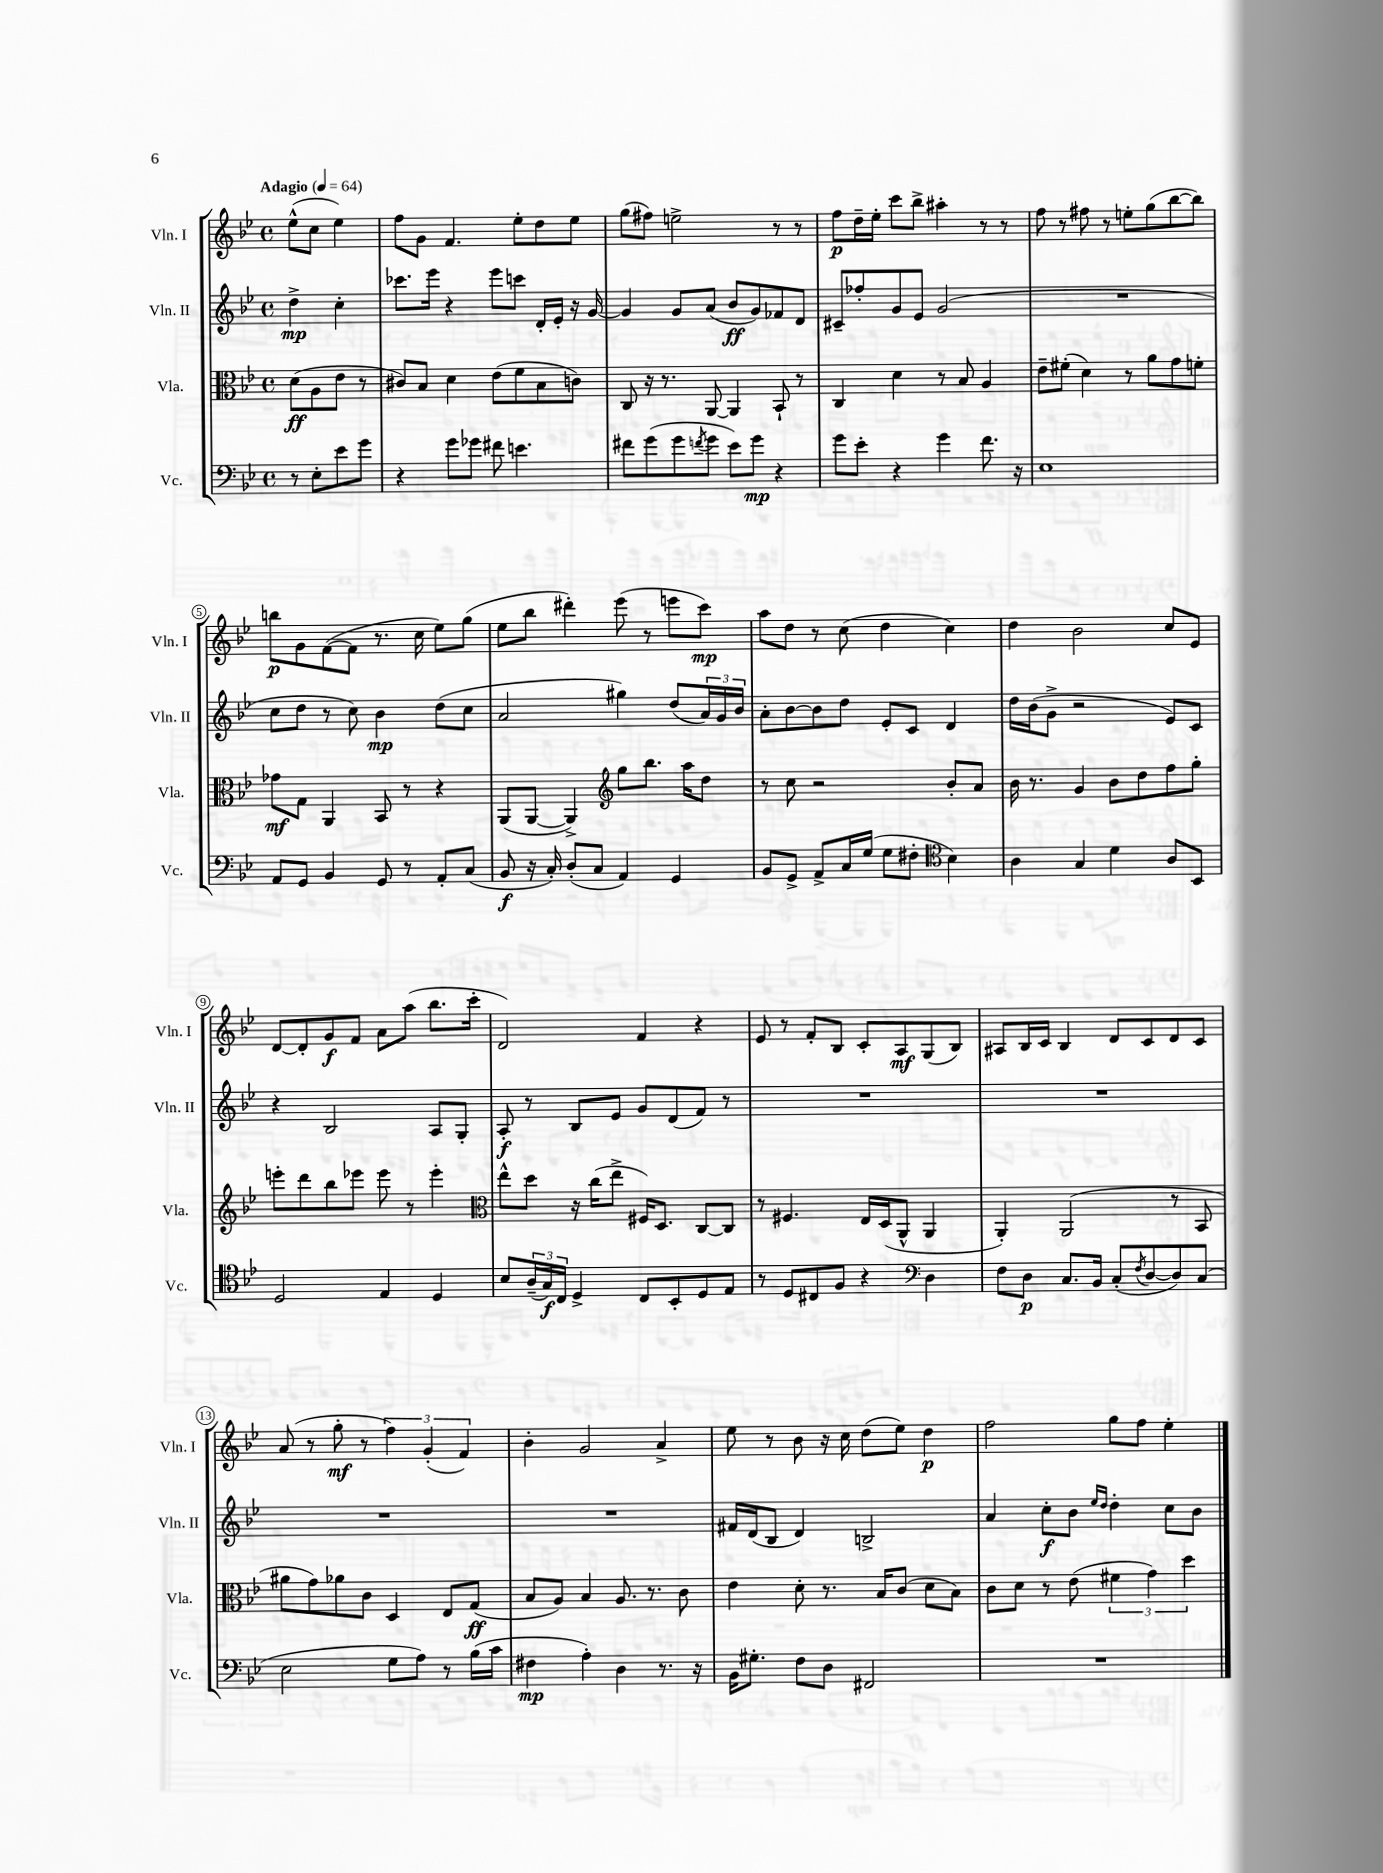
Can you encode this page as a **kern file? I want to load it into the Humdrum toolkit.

**kern	**dynam	**kern	**dynam	**kern	**dynam	**kern	**dynam
*part4	*part4	*part3	*part3	*part2	*part2	*part1	*part1
*staff4	*staff4	*staff3	*staff3	*staff2	*staff2	*staff1	*staff1
*I"Vc.	*	*I"Vla.	*	*I"Vln. II	*	*I"Vln. I	*
*I'Vc.	*	*I'Vla.	*	*I'Vln. II	*	*I'Vln. I	*
*clefF4	*	*clefC3	*	*clefG2	*	*clefG2	*
*k[b-e-]	*	*k[b-e-]	*	*k[b-e-]	*	*k[b-e-]	*
*M4/4	*	*M4/4	*	*M4/4	*	*M4/4	*
*met(c)	*	*met(c)	*	*met(c)	*	*met(c)	*
*MM64	*	*MM64	*	*MM64	*	*MM64	*
=	=	=	=	=	=	=	=
!	!	!	!	!	!	!LO:TX:a:B:t=Adagio	!
8r	.	(8d\L	ff	4dd^\	mp	(8ee-^^\L	.
8E-'\L	.	8A\	.	.	.	8cc\J	.
8e-\	.	8e-\J	.	4cc'\	.	4ee-\)	.
8g\J	.	8r	.	.	.	.	.
=1	=1	=1	=1	=1	=1	=1	=1
4r	.	8c#X/L)	.	8.ccc-X\L	.	8ff\L	.
.	.	8B-/J	.	.	.	8g\J	.
.	.	.	.	16eee-\Jk	.	.	.
8g\L	.	4d\	.	4r	.	4.f/	.
8g-X\J	.	.	.	.	.	.	.
8f#X\	.	(8e-\L	.	8eee-\L	.	.	.
4.en\	.	8f\	.	8cccn\J	.	8ee-'\L	.
.	.	8B-\	.	16d'/LL	.	8dd\	.
.	.	.	.	16e-'/JJ	.	.	.
.	.	8cn\J)	.	16r	.	8ee-\J	.
.	.	.	.	[16g/	.	.	.
=2	=2	=2	=2	=2	=2	=2	=2
8f#X\L	.	8C/	.	4g/]	.	(8gg\L	.
(8g\	.	16r	.	.	.	8ff#X\J)	.
.	.	8.r	.	.	.	.	.
8g\	.	.	.	8g/L	.	2een^\	.
8qfn/	.	.	.	.	.	.	.
8g\J	.	[8AA/	.	(8a/J	.	.	.
8e-\L)	.	4AA/]	.	8b-/L	ff	.	.
8g\J	mp	.	.	8g/)	.	.	.
4r	.	8BB-`/	.	8f-X/	.	8r	.
.	.	8r	.	8d/J	.	8r	.
=3	=3	=3	=3	=3	=3	=3	=3
8g\L	.	4C/	.	8c#X~/L	.	8ff\L	p
8e-'\J	.	.	.	8ff-X'/	.	16dd~\L	.
.	.	.	.	.	.	16ee-'\JJ	.
4r	.	4d\	.	8g/	.	8ccc\L	.
.	.	.	.	8e-/J	.	8bb-^\J	.
4g\	.	8r	.	(2g/	.	4aa#X'\	.
.	.	8B-/	.	.	.	.	.
8.f\	.	4A/	.	.	.	8r	.
.	.	.	.	.	.	8r	.
16r	.	.	.	.	.	.	.
=4	=4	=4	=4	=4	=4	=4	=4
1E-	.	8e-~\L	.	1r	.	8ff\	.
.	.	(8f#X'\J	.	.	.	8r	.
.	.	4d\)	.	.	.	8ff#X\	.
.	.	.	.	.	.	8r	.
.	.	8r	.	.	.	8een'\L	.
.	.	8a\L	.	.	.	(8gg\	.
.	.	8g\	.	.	.	[8bb-\	.
.	.	8fn'\J	.	.	.	8bb-\J])	.
!!LO:LB:g=z
=5	=5	=5	=5	=5	=5	=5	=5
8AA/L	.	8g-X\L	mf	8cc\L	.	8bbn\L	p
8GG/J	.	8G\J	.	8dd\J	.	8g\	.
4BB-/	.	4AA/	.	8r	.	([8f\	.
.	.	.	.	8cc\)	.	8f\J]	.
8GG/	.	8BB-/	.	4b-\	mp	8.r	.
8r	.	8r	.	.	.	.	.
.	.	.	.	.	.	16cc\	.
8AA'/L	.	4r	.	(8dd\L	.	8ee-\L)	.
(8C/J	.	.	.	8cc\J	.	(8gg\J	.
=6	=6	=6	=6	=6	=6	=6	=6
8BB-/	f	(8AA/L	.	2a/	.	8ee-\L	.
16r	.	[8AA/J	.	.	.	8bb-\J	.
16C'/)	.	.	.	.	.	.	.
(8D'/L	.	4AA^/])	.	.	.	4ddd#X'\)	.
8C/J	.	.	.	.	.	.	.
*	*	*clefG2	*	*	*	*	*
4AA/)	.	8gg\L	.	4gg#X\)	.	(8eee-\	.
.	.	8.bb-\J	.	.	.	8r	.
4GG/	.	.	.	(8dd/L	.	8eeen\L	.
.	.	16aa\KL	.	.	.	.	.
.	.	8dd\J	.	24a/L)	.	8ccc\J)	mp
.	.	.	.	24g/	.	.	.
.	.	.	.	24b-/JJ	.	.	.
=7	=7	=7	=7	=7	=7	=7	=7
8BB-/L	.	8r	.	8a'\L	.	8aa\L	.
8GG^/J	.	8cc\	.	[8b-\	.	8dd\J	.
8AA^/L	.	2r	.	8b-\]	.	8r	.
16C/L	.	.	.	8dd\J	.	(8cc\	.
(16G/JJ	.	.	.	.	.	.	.
8G\L	.	.	.	8e-'/L	.	4dd\	.
8F#X'\J	.	.	.	8c/J	.	.	.
*clefC4	*	*	*	*	*	*	*
4B-\)	.	8b-'/L	.	4d/	.	4cc\)	.
.	.	8a/J	.	.	.	.	.
=8	=8	=8	=8	=8	=8	=8	=8
4A\	.	16b-\	.	16dd\LL	.	4dd\	.
.	.	8.r	.	(16b-\J	.	.	.
.	.	.	.	8g^\J	.	.	.
4G/	.	4g/	.	2r	.	2b-\	.
4d\	.	8b-\L	.	.	.	.	.
.	.	8dd\	.	.	.	.	.
8A/L	.	8ff\	.	8e-/L)	.	8cc/L	.
8BB-/J	.	8gg'\J	.	8c/J	.	8e-/J	.
!!LO:LB:g=z
=9	=9	=9	=9	=9	=9	=9	=9
2D/	.	8eeen'\L	.	4r	.	[8d/L	.
.	.	8ddd\	.	.	.	8d'/]	.
.	.	8bb-\	.	2B-/	.	8g/	f
.	.	8eee-X\J	.	.	.	8f/J	.
4E-/	.	8eee-\	.	.	.	8a\L	.
.	.	8r	.	.	.	(8aa\J	.
4D/	.	4eee-'\	.	8A/L	.	8.bb-\L	.
.	.	.	.	8G'/J	.	.	.
.	.	.	.	.	.	16ccc'\Jk	.
=10	=10	=10	=10	=10	=10	=10	=10
*	*	*clefC3	*	*	*	*	*
8B-/L	.	8ee-^^\L	.	8A'/	f	2d/)	.
(24A~/L	.	8dd\J	.	8r	.	.	.
24G/)	f	.	.	.	.	.	.
24C/JJ	.	.	.	.	.	.	.
4D^/	.	16r	.	8B-/L	.	.	.
.	.	(16cc\KL	.	.	.	.	.
.	.	8ee-^\J	.	8e-/J	.	.	.
8C/L	.	16F#X/KL)	.	8g/L	.	4f/	.
.	.	8.D/J	.	.	.	.	.
8BB-'/	.	.	.	(8d/	.	.	.
8D/	.	[8C/L	.	8f/J)	.	4r	.
8E-/J	.	8C/J]	.	8r	.	.	.
=11	=11	=11	=11	=11	=11	=11	=11
8r	.	8r	.	1r	.	8e-/	.
8D/L	.	4.F#X/	.	.	.	8r	.
8C#X/	.	.	.	.	.	8f'/L	.
8F/J	.	.	.	.	.	8B-/J	.
4r	.	16E-/LL	.	.	.	8c'/L	.
.	.	(16D/J	.	.	.	.	.
.	.	8AA^^/J	.	.	.	8A/	mf
*clefF4	*	*	*	*	*	*	*
4D\	.	4AA/	.	.	.	(8G/	.
.	.	.	.	.	.	8B-/J)	.
=12	=12	=12	=12	=12	=12	=12	=12
8F\L	.	4AA'/)	.	1r	.	8A#X/L	.
8D\J	p	.	.	.	.	16B-/L	.
.	.	.	.	.	.	16c/JJ	.
8.C/L	.	(2AA/	.	.	.	4B-/	.
16BB-/Jk	.	.	.	.	.	.	.
(8C'/L	.	.	.	.	.	8d/L	.
8qF/	.	.	.	.	.	.	.
[8D/	.	.	.	.	.	8c/	.
8D/])	.	8r	.	.	.	8d/	.
(8C/J	.	8BB-/	.	.	.	8c/J	.
!!LO:LB:g=z
=13	=13	=13	=13	=13	=13	=13	=13
2E-\	.	8a#X\L	.	1r	.	(8a/	.
.	.	8g\)	.	.	.	8r	.
.	.	8a-X\	.	.	.	8gg'\	mf
.	.	8c\J	.	.	.	8r	.
8G\L	.	4D/	.	.	.	6ff\)	.
8A\J)	.	.	.	.	.	.	.
.	.	.	.	.	.	(6g'/	.
8r	.	8E-/L	.	.	.	.	.
.	.	.	.	.	.	6f/)	.
(16B-\LL	.	(8G/J	ff	.	.	.	.
16c\JJ	.	.	.	.	.	.	.
=14	=14	=14	=14	=14	=14	=14	=14
4F#X\	mp	8B-/L	.	1r	.	4b-'\	.
.	.	8A/J)	.	.	.	.	.
4A'\)	.	4B-/	.	.	.	2g/	.
4D\	.	8.A/	.	.	.	.	.
.	.	8.r	.	.	.	.	.
8.r	.	.	.	.	.	4a^/	.
.	.	8c\	.	.	.	.	.
16r	.	.	.	.	.	.	.
=15	=15	=15	=15	=15	=15	=15	=15
16BB-\KL	.	4e-\	.	16f#X/LL	.	8ee-\	.
8.G#X'\J	.	.	.	(16d/J	.	.	.
.	.	.	.	8B-/J	.	8r	.
8F\L	.	8d'\	.	4d/)	.	8b-\	.
8D\J	.	8.r	.	.	.	16r	.
.	.	.	.	.	.	16cc\	.
2FF#X/	.	.	.	2Bn^/	.	(8dd\L	.
.	.	16B-/KL	.	.	.	.	.
.	.	(8c/J	.	.	.	8ee-\J)	.
.	.	8d\L	.	.	.	4dd\	p
.	.	8B-\J)	.	.	.	.	.
=16	=16	=16	=16	=16	=16	=16	=16
1r	.	8c\L	.	4a/	.	2ff\	.
.	.	8d\J	.	.	.	.	.
.	.	8r	.	8cc'\L	f	.	.
.	.	(8e-\	.	8b-\J	.	.	.
.	.	.	.	16qqee-/LL	.	.	.
.	.	.	.	16qqdd/JJ	.	.	.
.	.	6f#X\	.	4dd'\	.	8gg\L	.
.	.	.	.	.	.	8ff\J	.
.	.	6g\)	.	.	.	.	.
.	.	.	.	8cc\L	.	4ee-'\	.
.	.	6dd\	.	.	.	.	.
.	.	.	.	8b-\J	.	.	.
==	==	==	==	==	==	==	==
*-	*-	*-	*-	*-	*-	*-	*-
